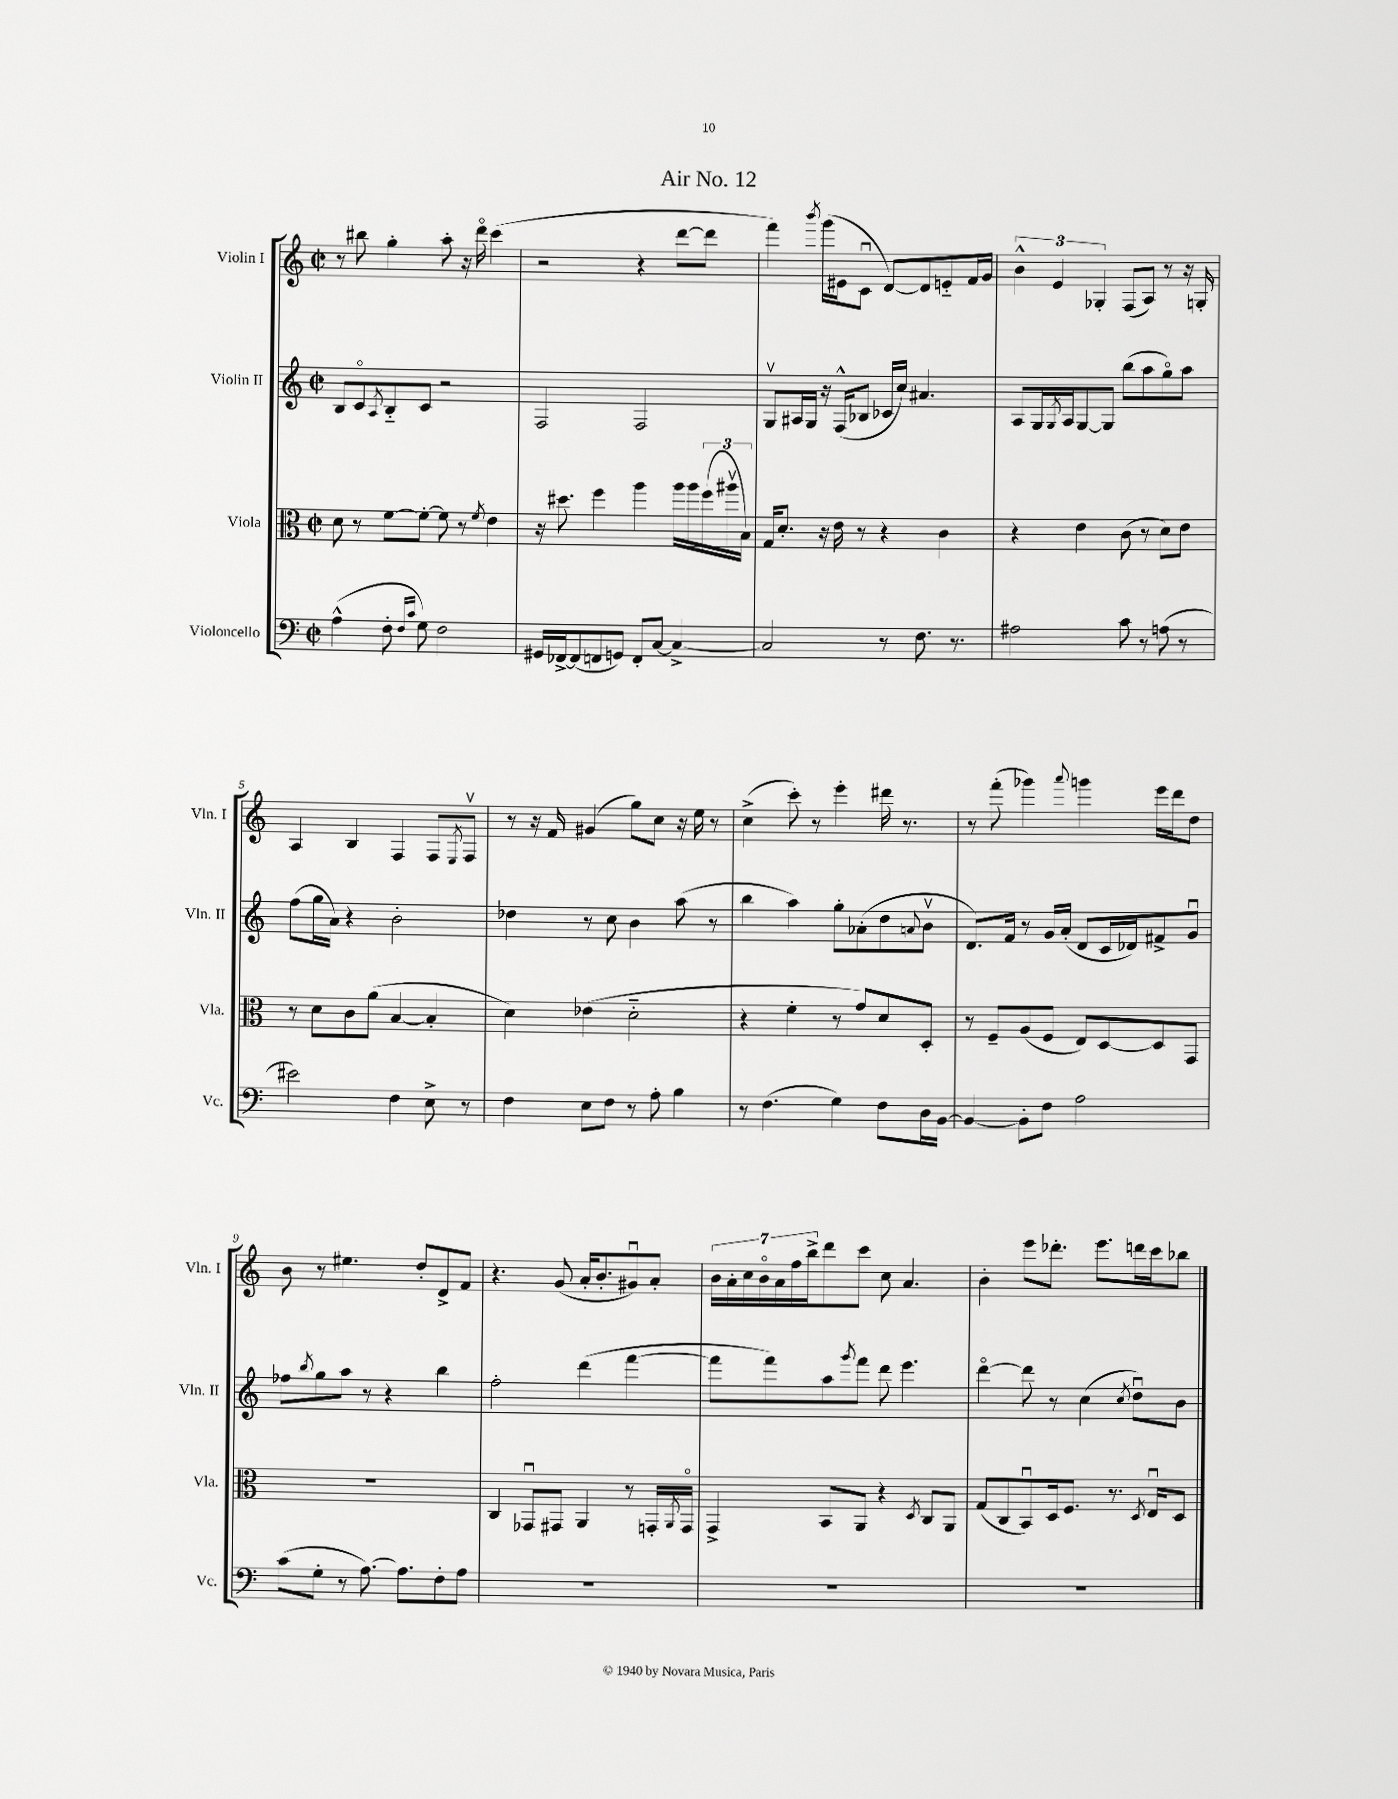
\header { title = "Air No. 12" }
<<
\new StaffGroup <<
\new Staff = "s0" \with { instrumentName = "Violin I" shortInstrumentName = "Vln. I" } {
    \clef treble \key c \major \defaultTimeSignature \time 2/2
    r8 bis''8 g''4-. a''8-. r16 d'''16\flageolet c'''4( |
    r2 r4 d'''8~ d'''8 |
    f'''4) \acciaccatura { b'''8 } g'''16( eis'16 c'8\downbow d'8~) d'8 e'8-_ f'16 g'16 |
    \tuplet 3/2 { b'4-^ e'4 ges4-. } f8( a8) r8 r16 g16-. |
    a4 b4 f4 f8 \acciaccatura { e8 } f8\upbow |
    r8 r16 f'16 gis'4( g''8) c''8 r16 e''16 r8 |
    c''4->( c'''8-.) r8 e'''4-. dis'''16 r8. |
    r8 f'''8-.( ges'''4) \appoggiatura { a'''8 } g'''4 e'''16 d'''16 d''8 |
    b'8 r8 eis''4. d''8-. d'8-> f'8 |
    r4. g'8( a'16-. b'8.-. gis'8\downbow) a'8-. |
    \tuplet 7/4 { b'16 a'16-. c''16 b'16\flageolet a'16 f''16 b''16-> } d'''8 c'''8 c''8 a'4. |
    b'4-. e'''8 des'''8.-. e'''8. d'''16 c'''16 bes''8 \bar "|." |
}
\new Staff = "s1" \with { instrumentName = "Violin II" shortInstrumentName = "Vln. II" } {
    \clef treble \key c \major \defaultTimeSignature \time 2/2
    b8 c'8\flageolet \acciaccatura { a8 } b8-_ c'8 r2 |
    f2 f2 |
    g8\upbow ais16 g16 r16 f16-^( bes8 ces'16 c''16) ais'4. |
    a8 g16 \acciaccatura { g8 } a16 g8~ g8 b''8( a''8 g''8\flageolet) a''8 |
    f''8( g''16 a'16) r4 b'2-. |
    des''4 r8 c''8 b'4 a''8( r8 |
    b''4 a''4) g''8-. aes'8-.( d''8 \appoggiatura { a'8 } b'8\upbow |
    d'8.) f'16 r8 g'16 a'16-.( d'8 c'16 des'16) fis'8-> g'8\downbow |
    fes''8 \acciaccatura { b''8 } g''8 a''8 r8 r4 b''4 |
    f''2-. d'''4( f'''4~ |
    f'''8 f'''8) a''8 \acciaccatura { g'''8 } f'''8 d'''8 e'''4. |
    d'''4~\flageolet d'''8 r8 c''4( \acciaccatura { c''8 } d''8\downbow) b'8 \bar "|." |
}
\new Staff = "s2" \with { instrumentName = "Viola" shortInstrumentName = "Vla." } {
    \clef alto \key c \major \defaultTimeSignature \time 2/2
    d'8 r8 f'8~ f'8~-. f'8 r8 \acciaccatura { f'8 } e'4 |
    r16 dis''8. f''4 a''4 a''16 a''16 \tuplet 3/2 { f''16( ais''16\upbow b16) } |
    g16 d'8.-. r16 e'16 r8 r4 c'4 |
    r4 e'4 c'8( r8 d'8) e'8 |
    r8 d'8 c'8 a'8( b4~ b4-. |
    d'4) ees'4( d'2-_ |
    r4 f'4-. r8 g'8) d'8 d8-. |
    r8 f8-- a8( f8 e8) d8~ d8 g,8 |
    R1 |
    c4 ges,8\downbow gis,8 a,4 r8 g,16-. \acciaccatura { a,8 } g,16\flageolet |
    g,4-> b,8 a,8 r4 \acciaccatura { d8 } c8 a,8 |
    g8( c8 b,8\downbow) d16 f8. r8. \acciaccatura { d8 } e16\downbow d8 \bar "|." |
}
\new Staff = "s3" \with { instrumentName = "Violoncello" shortInstrumentName = "Vc." } {
    \clef bass \key c \major \defaultTimeSignature \time 2/2
    a4-^( f8-. \grace { f16 c'16 } g8) f2 |
    gis,16 fes,16~-> fes,8( f,8 g,8) f,8-. c8~ c4~-> |
    c2 r8 f8. r8. |
    ais2 c'8 r8 a8( r8 |
    eis'2) f4 e8-> r8 |
    f4 e8 f8 r8 a8-. b4 |
    r8 f4.( g4) f8 d16 b,16~ |
    b,4~ b,8-. f8 a2 |
    c'8( g8-. r8 a8.~) a8. f8-. a8 |
    R1 |
    R1 |
    R1 \bar "|." |
}
>>
>>
